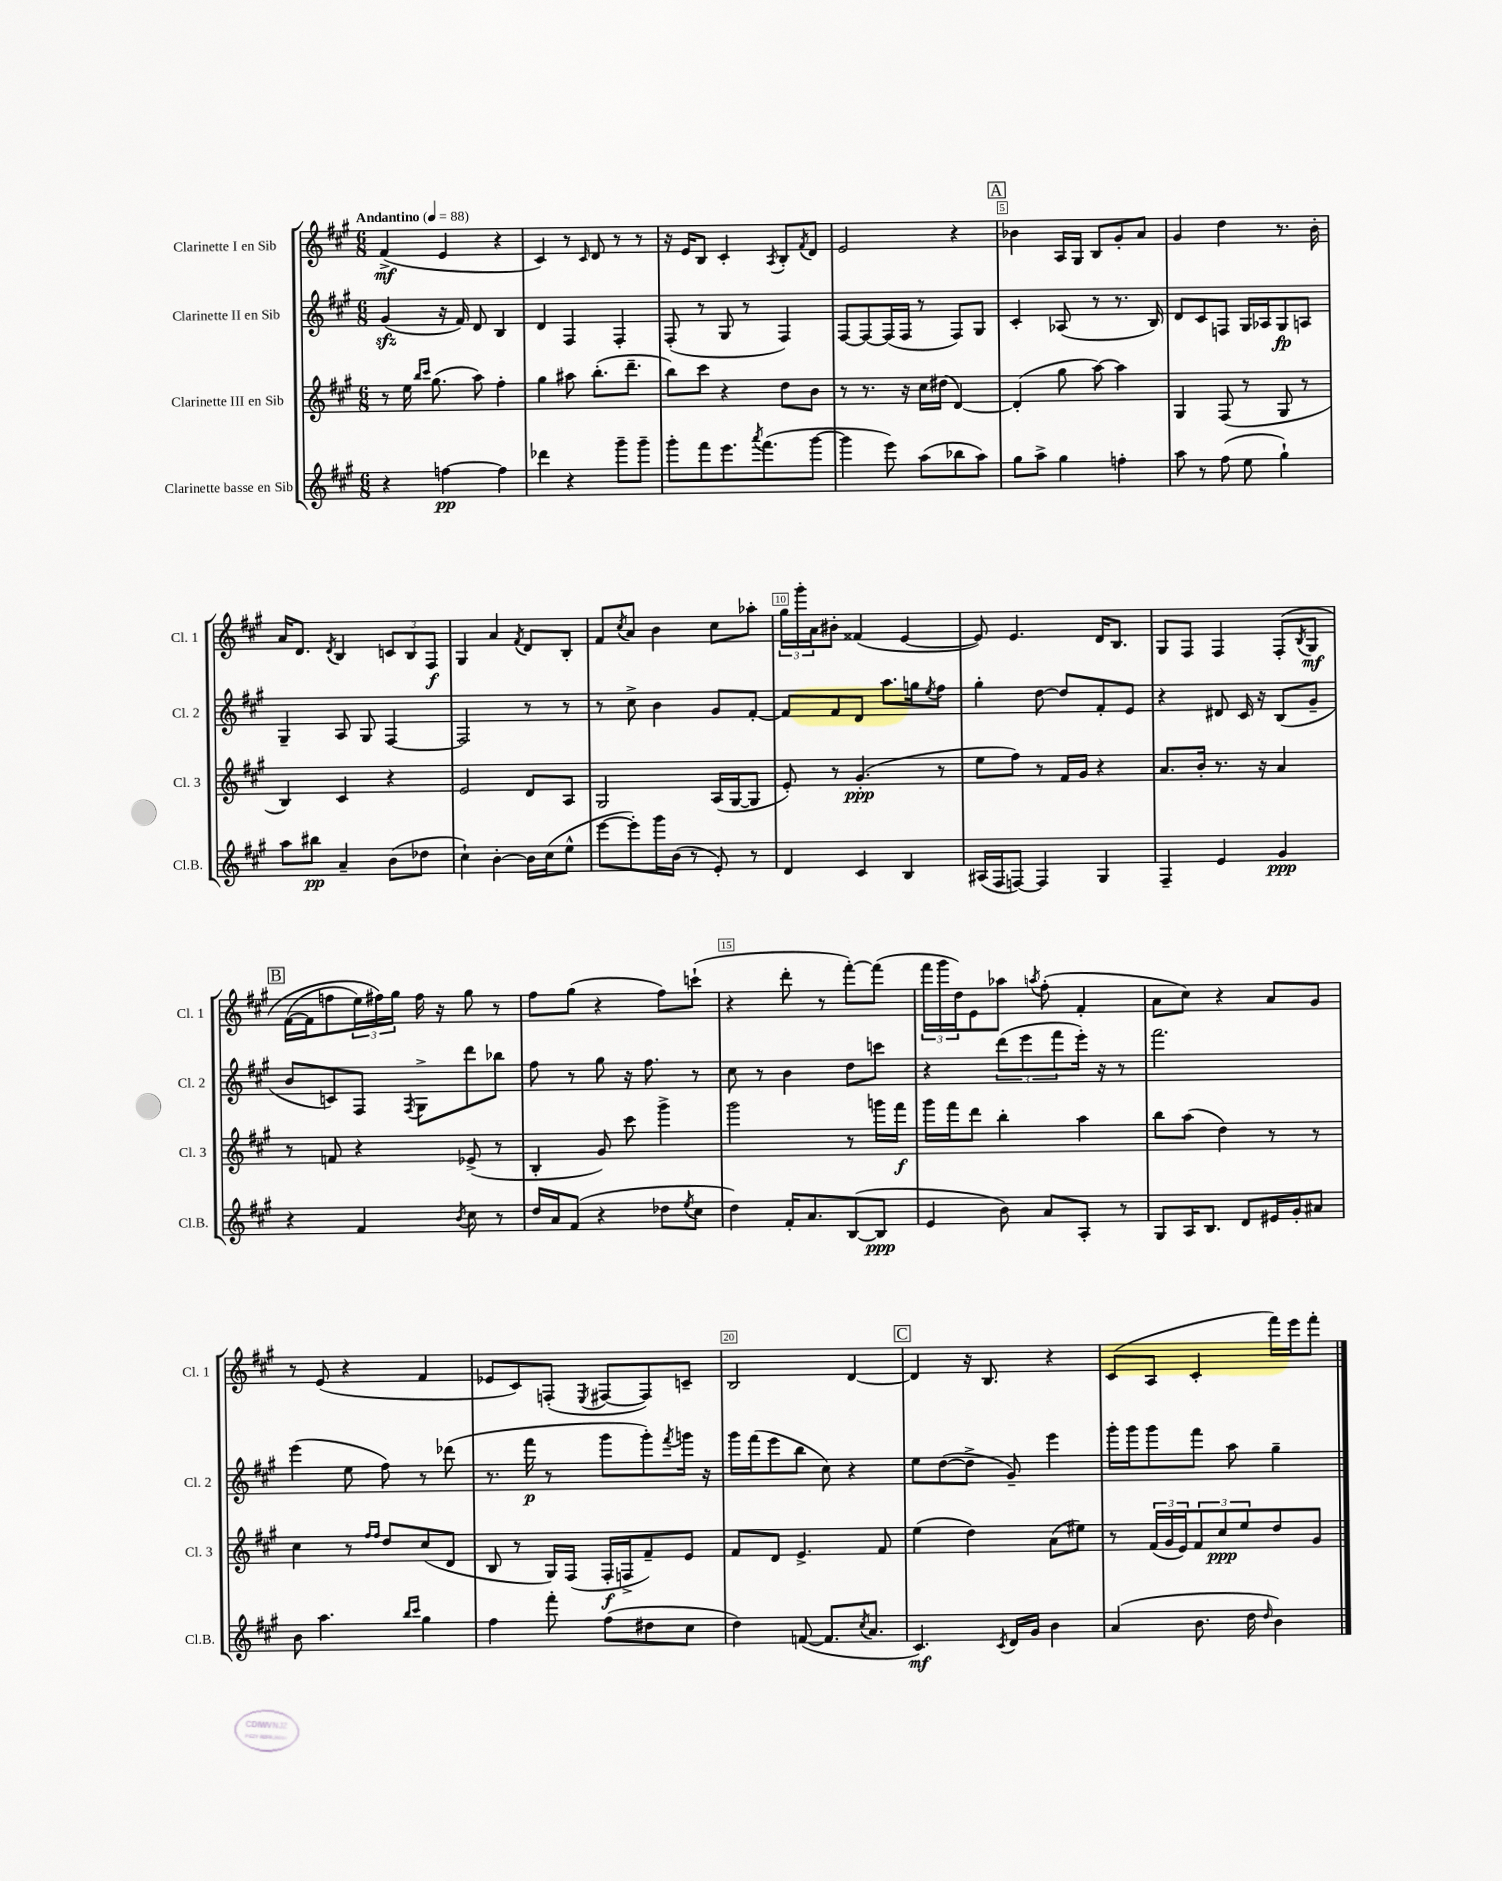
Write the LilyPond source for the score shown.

<<
\new StaffGroup <<
\new Staff = "s0" \with { instrumentName = "Clarinette I en Sib" shortInstrumentName = "Cl. 1" } {
    \clef treble \key a \major \numericTimeSignature \time 6/8 \tempo "Andantino" 4 = 88
    fis'4->\mf( e'4 r4 |
    cis'4) r8 \grace { cis'16 } d'8 r8 r8 |
    r16 e'16 b8 cis'4-. \acciaccatura { a8 } b8-. \acciaccatura { fis'8 } d'8 |
    e'2 r4 |
    \mark \markup { \box "A" } bes'4 a16 gis16 b8 gis'8-. a'8 |
    gis'4 d''4 r8. b'16-. |
    a'16 d'8. \acciaccatura { d'8 } b4 \tuplet 3/2 { c'8 b8 fis8\f } |
    gis4 a'4 \acciaccatura { fis'8 } d'8 b8-. |
    fis'8 \acciaccatura { cis''8 } a'8 b'4 cis''8 aes''8-. |
    \tuplet 3/2 { gis''16 gis'''16-. a'16 } bis'8-. fisis'4( e'4~ |
    e'8) e'4. d'16 b8. |
    gis8 fis8 fis4 fis8-.\( \acciaccatura { b8 } gis8\mf |
    \mark \markup { \box "B" } fis'16~( fis'16 f''8 \tuplet 3/2 { e''16) fis''16\) gis''16 } fis''16 r16 gis''8 r8 |
    fis''8 gis''8( r4 fis''8) c'''8-!( |
    r4 d'''8-. r8 fis'''8~-.) fis'''8( |
    \tuplet 3/2 { fis'''16 gis'''16 d''16) } e'8 aes''8 \acciaccatura { a''8 } fis''8-.( fis'4-. |
    a'8 cis''8) r4 a'8 gis'8 |
    r8 e'8( r4 fis'4 |
    ees'8 cis'8) f8-.( \acciaccatura { e8 } fis8~ fis8) c'8-- |
    b2 d'4~ |
    \mark \markup { \box "C" } d'4 r16 b8. r4 |
    cis'8( a8 cis'4-. fis'''16) e'''16 fis'''8-. \bar "|." |
}
\new Staff = "s1" \with { instrumentName = "Clarinette II en Sib" shortInstrumentName = "Cl. 2" } {
    \clef treble \key a \major \numericTimeSignature \time 6/8
    gis'4\sfz( r16 fis'16) d'8 b4 |
    d'4 fis4 fis4-. |
    fis8-.( r8 gis8 r8 fis4) |
    fis8~ fis8~ fis16( fis16 r8 fis8) gis8 |
    \mark \markup { \box "A" } cis'4-. aes8( r8 r8. b16) |
    d'8 cis'8 f8 gis16 aes16 gis8\fp a8 |
    gis4-- a8 gis8 fis4~ |
    fis2 r8 r8 |
    r8 cis''8-> b'4 gis'8 fis'8~-. |
    fis'8 fis'8 d'8 a''8. g''16 \acciaccatura { e''8 } fis''8 |
    gis''4-. d''8~ d''8 fis'8-. e'8 |
    r4 dis'8 cis'16 r16 b8( gis'8-- |
    \mark \markup { \box "B" } b'8 c'8) fis8 \acciaccatura { fis8 } gis8-> d'''8 bes''8 |
    fis''8 r8 gis''8 r16 fis''8. r8 |
    cis''8 r8 b'4 d''8 c'''8 |
    r4 \tuplet 3/2 { d'''8( e'''8 fis'''8 } e'''16-.) r16 r8 |
    fis'''2. |
    e'''4( e''8 fis''8) r8 des'''8( |
    r8. fis'''16\p r8 gis'''8 gis'''8-.) \acciaccatura { fis'''8 } g'''16 r16 |
    gis'''16 fis'''16( e'''8 b''8 cis''8) r4 |
    \mark \markup { \box "C" } e''8 d''8~( d''8-> gis'8--) e'''4 |
    gis'''16-. gis'''16 gis'''8 fis'''8 a''8 gis''4-- \bar "|." |
}
\new Staff = "s2" \with { instrumentName = "Clarinette III en Sib" shortInstrumentName = "Cl. 3" } {
    \clef treble \key a \major \numericTimeSignature \time 6/8
    r8 e''16 \grace { b''16 cis'''16 } gis''8.( a''8) fis''4-. |
    gis''4 ais''8 b''8.-.( d'''8.-- |
    b''8) cis'''8 r4 d''8 b'8 |
    r8 r8. r16 cis''16 dis''16( d'4~) |
    \mark \markup { \box "A" } d'4-.( gis''8 a''8~) a''4 |
    gis4 fis8( r8 gis8 r8 |
    b4) cis'4 r4 |
    e'2 d'8 a8 |
    gis2 a16( gis16~ gis8 |
    e'8-.) r8 gis'4.-.\ppp( r8 |
    e''8 fis''8) r8 fis'16 gis'16 r4 |
    a'8. b'16-. r8. r16 a'4 |
    \mark \markup { \box "B" } r8 f'8 r4 ees'8->( r8 |
    b4-. gis'8) cis'''8 gis'''4-> |
    gis'''2 r8 g'''16 fis'''16\f |
    gis'''16 fis'''16 d'''8 b''4-. a''4 |
    b''8 a''8( d''4) r8 r8 |
    cis''4 r8 \grace { fis''16 fis''16 } d''8 cis''8( d'8 |
    b8 r8 gis16) fis16( fis16-.\f f16-> fis'8--) e'8 |
    fis'8 d'8 e'4.-> fis'8 |
    \mark \markup { \box "C" } e''4( d''4) a'8( eis''8) |
    r8 \tuplet 3/2 { fis'16( gis'16 e'16) } \tuplet 3/2 { fis'8 cis''8\ppp e''8 } d''8 gis'8 \bar "|." |
}
\new Staff = "s3" \with { instrumentName = "Clarinette basse en Sib" shortInstrumentName = "Cl.B." } {
    \clef treble \key a \major \numericTimeSignature \time 6/8
    r4 f''4~\pp f''4 |
    des'''4 r4 gis'''8-- gis'''8-- |
    gis'''8-. fis'''8 e'''8. \acciaccatura { a'''8 } fis'''8.( gis'''8~ |
    gis'''4 e'''8) a''8( bes''8 a''8) |
    \mark \markup { \box "A" } gis''8 a''8-> gis''4 f''4-. |
    a''8 r8 fis''8( e''8 gis''4-!) |
    a''8 bis''8\pp a'4-- b'8( des''8 |
    cis''4-!) b'4~-. b'16 cis''16( e''8-^ |
    e'''8~ e'''8-.) gis'''16 b'16( r8 e'8-.) r8 |
    d'4 cis'4 b4 |
    ais16( fis16 f8~) f4 gis4 |
    fis4-- e'4 gis'4\ppp |
    \mark \markup { \box "B" } r4 fis'4 \acciaccatura { b'8 } cis''8 r8 |
    d''16 a'16 fis'8( r4 des''8 \acciaccatura { e''8 } cis''8 |
    d''4) fis'16-. a'8. b8~( b8\ppp |
    e'4 b'8) a'8 a8-. r8 |
    gis8 a16 b8. d'8 eis'16 gis'16-. ais'8 |
    b'8 a''4. \grace { b''16 cis'''16 } gis''4 |
    fis''4 fis'''8-. fis''8( dis''8 cis''8 |
    d''4) f'8~( f'8. \acciaccatura { cis''8 } a'8. |
    \mark \markup { \box "C" } cis'4.\mf) \acciaccatura { cis'8 } d'16 gis'16 b'4 |
    a'4( b'8. d''16 \grace { d''16 } b'4) \bar "|." |
}
>>
>>
\layout { \context { \Score \override BarNumber.break-visibility = ##(#f #t #t) barNumberVisibility = #(every-nth-bar-number-visible 5) \override BarNumber.stencil = #(make-stencil-boxer 0.1 0.3 ly:text-interface::print) } }
